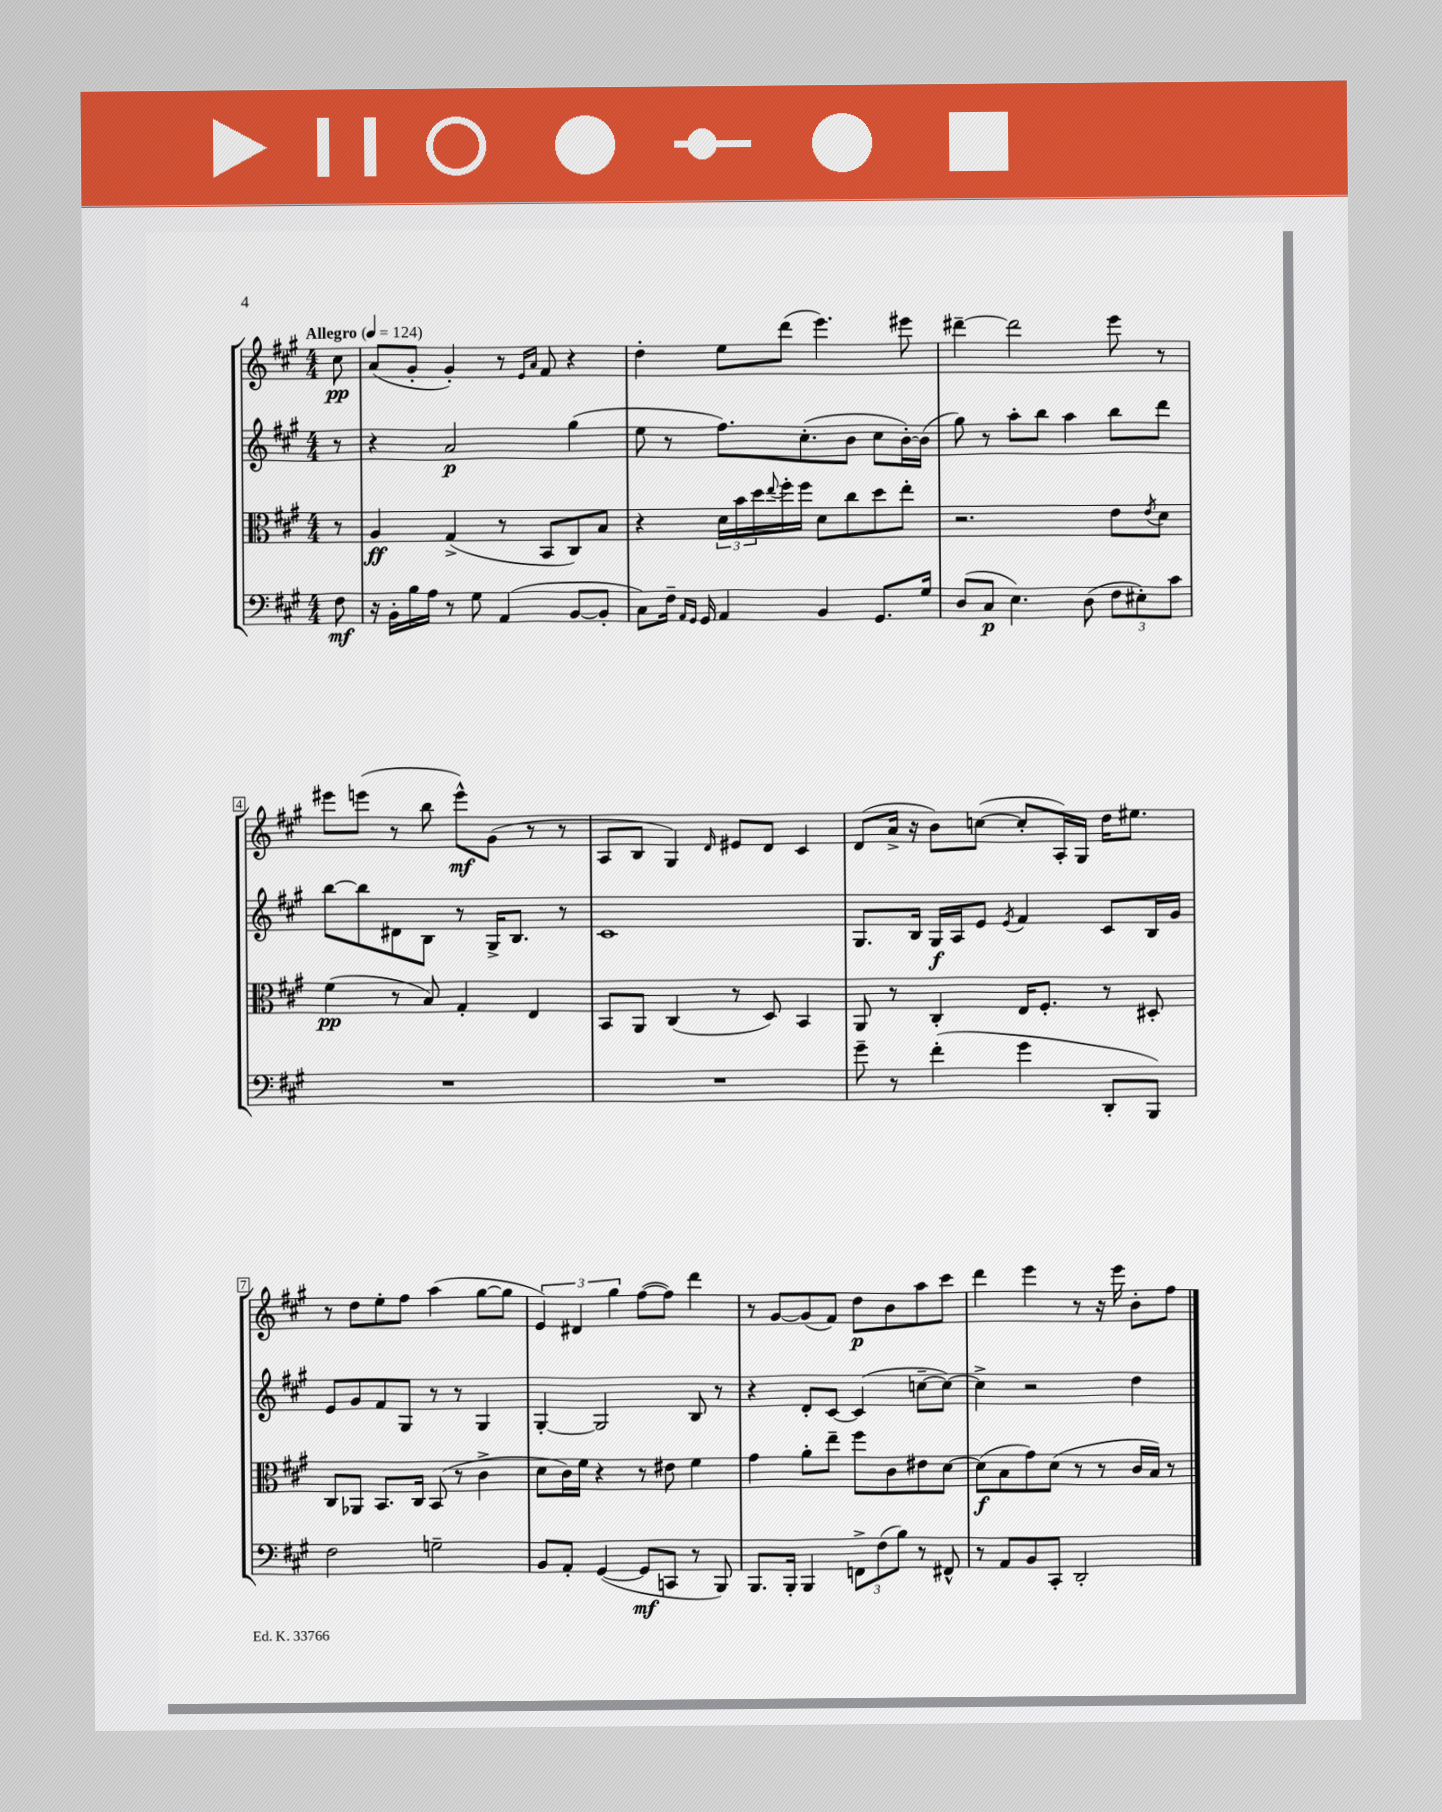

**kern	**kern	**kern	**kern
*staff4	*staff3	*staff2	*staff1
*clefF4	*clefC3	*clefG2	*clefG2
*k[f#c#g#]	*k[f#c#g#]	*k[f#c#g#]	*k[f#c#g#]
*M4/4	*M4/4	*M4/4	*M4/4
*MM124	*MM124	*MM124	*MM124
8F#\	8r	8r	8cc#\
=	=	=	=
16r	4A/	4r	(8a/L
16BB'\LL	.	.	.
16B\	.	.	8g#'/J
16A\JJ	.	.	.
8r	(4G#^/	2a/	4g#'/)
8G#\	.	.	.
(4AA/	8r	.	8r
.	.	.	16qqe/LL
.	.	.	16qqa/JJ
.	8BB/L	.	8f#/
[8BB/L	8C#/)	(4gg#\	4r
8BB'/]J	8B/J	.	.
=	=	=	=
8C#\L)	4r	8ee\	4dd'\
16F#~\Jk	.	8r	.
16qqAA/LL	.	.	.
16qqGG#/JJ	.	.	.
16GG#/	.	.	.
4AA/	24d\LL	8.ff#\L)	8ee\L
.	24b\	.	.
.	24dd\	.	.
.	8qqee/	.	.
.	16ff#'\	.	(8ddd\J
.	16ff#\JJ	(8.cc#'\	.
4BB/	8d\L	.	4.eee\)
.	8cc#\	8b\J	.
8.GG#/L	8dd\	8cc#\L	.
.	8ee'\J	[16b'\L)	8eee#\
16G#/Jk	.	(16b\]JJ	.
=	=	=	=
(8D/L	2.r	8gg#\)	[4ddd#~\
8C#/J	.	8r	.
4.E\)	.	8aa'\L	2ddd#\]
.	.	8bb\J	.
.	.	4aa\	.
(8D\	.	.	.
12F#\L	8e\L	8bb\L	8eee\
12E#'\)	.	.	.
.	8qe/	.	.
.	8d\J	8ddd\J	8r
12c#\J	.	.	.
=	=	=	=
1r	(4f#\	[8bb\L	8eee#\L
.	.	8bb\]	(8eee\J
.	8r	8d#\	8r
.	8B/)	8B\J	8bb\
.	4G#'/	8r	8eee^^\L)
.	.	16G#^/LK	(8g#\J
.	.	8.B/J	.
.	4E/	.	8r
.	.	8r	8r
=	=	=	=
1r	8BB/L	1c#	8A/L
.	8AA/J	.	8B/J
.	(4C#/	.	4G#/)
.	.	.	16qqd/
.	8r	.	8e#/L
.	8D/)	.	8d/J
.	4BB/	.	4c#/
=	=	=	=
8g#~\	8AA/	8.G#/L	(8d/L
8r	8r	.	16a^/Jk
.	.	16B/Jk	16r
(4f#'\	4C#'/	16G#/LL	8b\L)
.	.	16A/J	.
.	.	8e/J	([8cc\J
.	.	8qe/	.
4g#\	16E/LK	4f#/	8cc'/]L
.	8.F#'/J	.	.
.	.	.	16A'/L)
.	.	.	16G#/JJ
8DD'/L	8r	8c#/L	16dd\LK
.	.	.	8.ee#\J
8BBB/J)	8D#'/	16B/L	.
.	.	16g#/JJ	.
=	=	=	=
2F#\	8C#/L	8e/L	8r
.	8AA-/J	8g#/	8dd\L
.	8.BB/L	8f#/	8ee'\
.	.	8G#/J	8ff#\J
.	16C#/Jk	.	.
2G~\	(8BB/	8r	(4aa\
.	8r	8r	.
.	4c#^\	4G#/	[8gg#\L
.	.	.	8gg#\]J
=	=	=	=
8BB/L	8d\L	[4G#'/	6e/)
8AA'/J	16c#\L)	.	.
.	.	.	6d#/
.	16f#\JJ	.	.
([4GG#/	4r	2G#/]	.
.	.	.	6gg#\
8GG#/]L	8r	.	([8ff#\L
8CC/J	8e#\	.	8ff#\]J)
8r	4f#\	8B/	4ddd\
8BBB/)	.	8r	.
=	=	=	=
8.BBB/L	4g#\	4r	8r
.	.	.	[8g#/L
16BBB'/Jk	.	.	.
4BBB/	8a'\L	8d'/L	(8g#/]
.	8ee~\J	[8c#/J	8f#/J)
12FF^\L	8ff#\L	(4c#/]	8dd\L
(12F#\	.	.	.
.	8c#\	.	8b\
12B\J)	.	.	.
8r	8e#\	[8cc~\L	8aa\
8FF#^^/	[8d\J	8cc\_J)	8ccc#\J
=	=	=	=
8r	(8d\]L	4cc^\]	4ddd\
8AA/L	8B\	.	.
8BB/	8g#\)	2r	4eee\
8CC#'/J	(8d\J	.	.
2DD'/	8r	.	8r
.	8r	.	16r
.	.	.	16eee\
.	16c#/LL	4dd\	8b'\L
.	16B/JJ)	.	.
.	8r	.	8ff#\J
==	==	==	==
*-	*-	*-	*-
